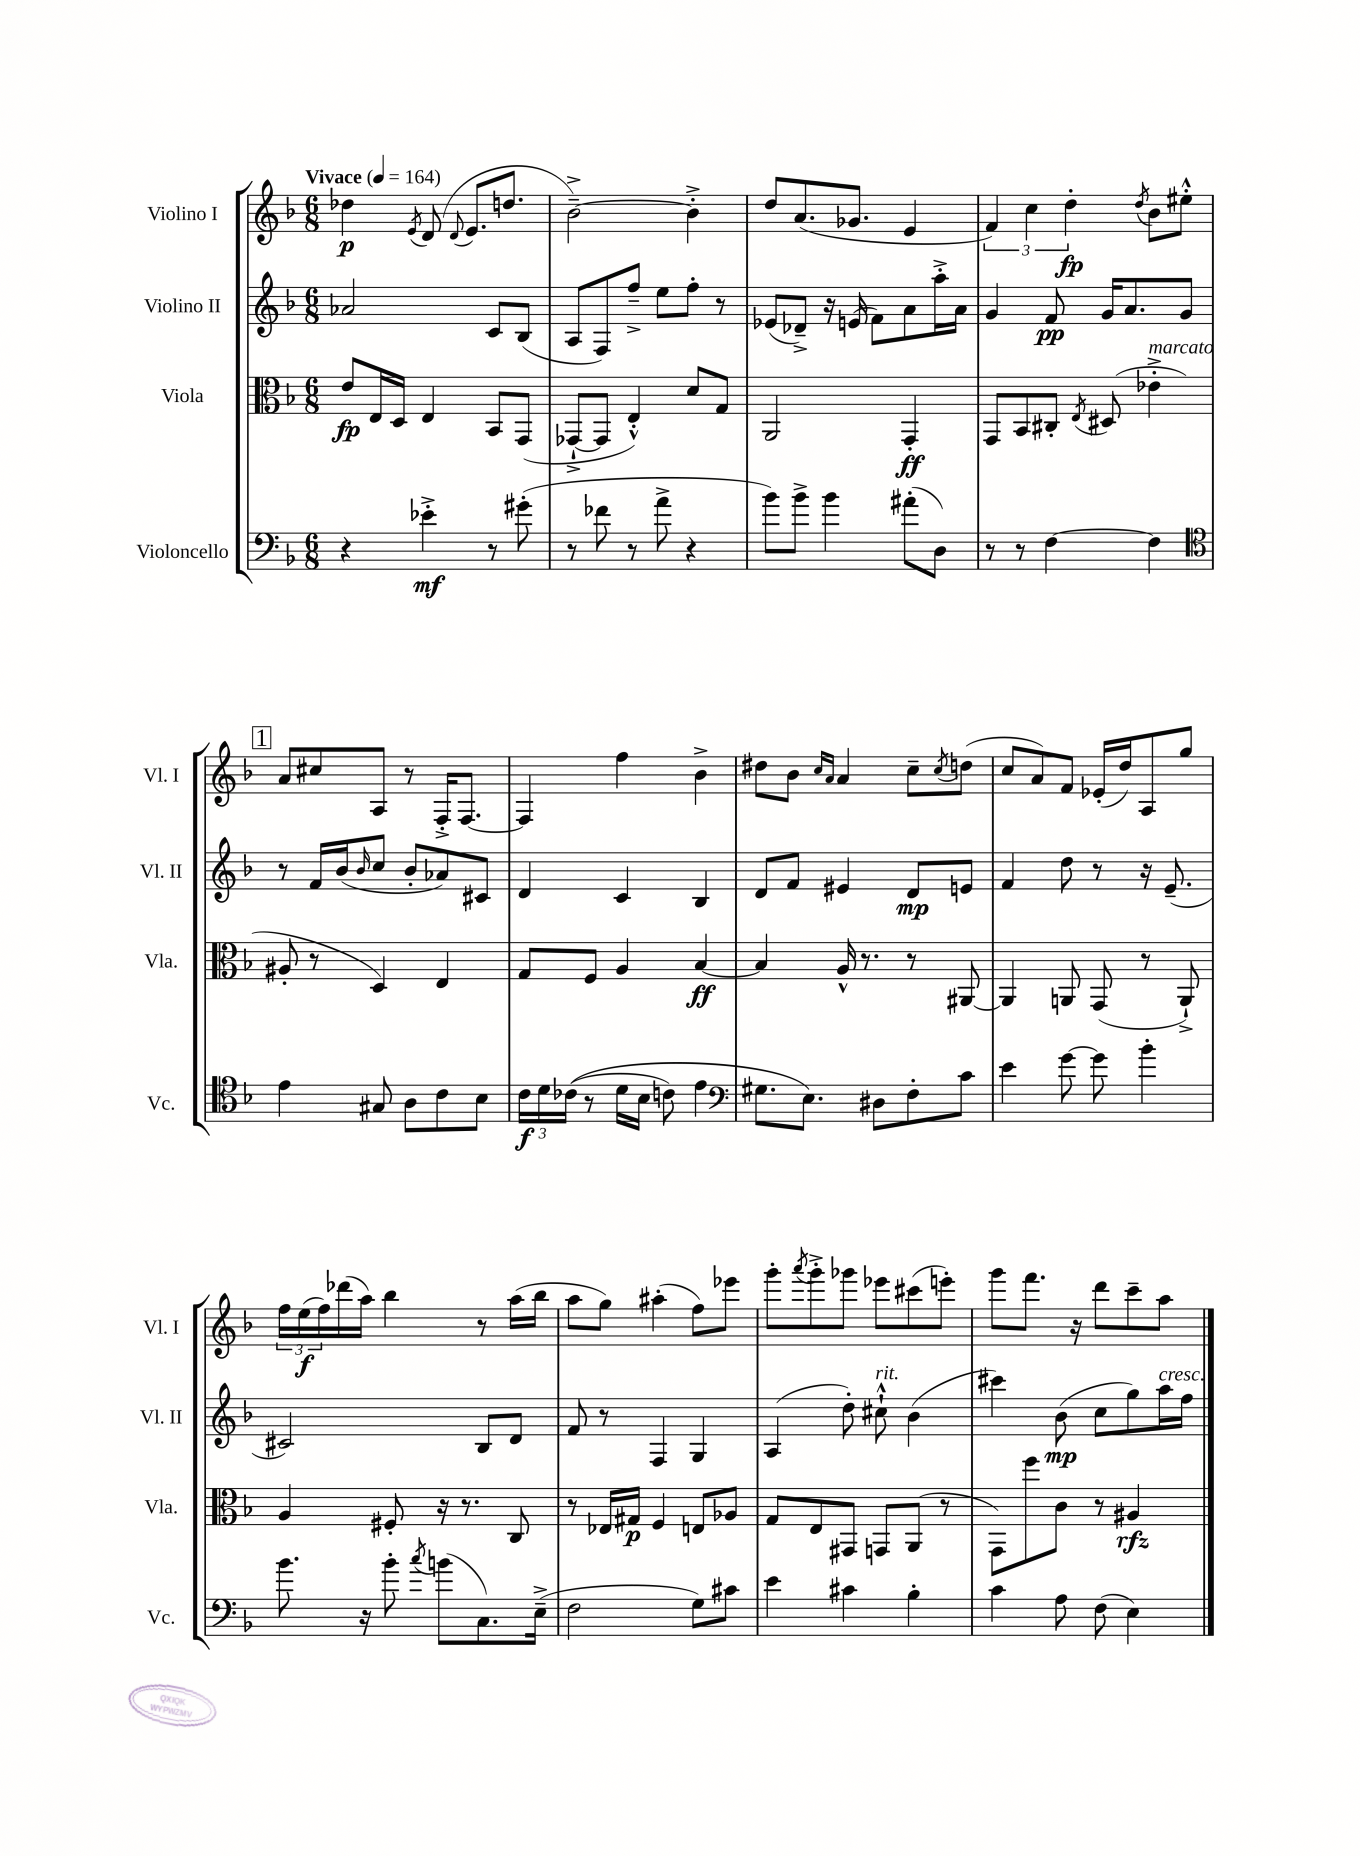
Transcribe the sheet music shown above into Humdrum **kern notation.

**kern	**kern	**kern	**kern
*staff4	*staff3	*staff2	*staff1
*clefF4	*clefC3	*clefG2	*clefG2
*k[b-]	*k[b-]	*k[b-]	*k[b-]
*M6/8	*M6/8	*M6/8	*M6/8
*MM164	*MM164	*MM164	*MM164
4r	8e	2a-	4dd-
.	16E	.	.
.	16D	.	.
.	.	.	8qe
4e-'^	4E	.	(8d
.	.	.	8qqd
.	.	.	8.e
8r	8BB-	8c	.
.	.	.	8.dd
(8g#'	(8GG	(8B-	.
=	=	=	=
8r	[8GG-`^	8A	[2b-~^)
8f-	8GG-]	8F)	.
8r	4E'^^)	8ff~^	.
8a^	.	8ee	.
4r	8d	8ff'	4b-'^]
.	8G	8r	.
=	=	=	=
8b-)	2AA	(8e-	8dd
8b-^	.	8d-~^)	(8.a
4b-	.	16r	.
.	.	(16e	8.g-
.	.	8f)	.
(8a#'	4GG'	8a	4e
8D)	.	16aa'^	.
.	.	16a	.
=	=	=	=
8r	8GG	4g	6f)
8r	8BB-	.	.
.	.	.	6cc
[4F	8C#'	8f	.
.	.	.	6dd'
.	8qE	.	.
.	(8D#	16g	.
.	.	8.a	.
.	.	.	8qdd
4F]	4e-'^	.	8b-
.	.	8g	8ee#'^^
=	=	=	=
*clefC4	*	*	*
4e	8A#'	8r	8a
.	8r	16f	8cc#
.	.	(16b-	.
.	.	16qqb-	.
8G#	4D)	8cc	8A
8A	.	8b-'	8r
8c	4E	8a-)	16F'^
.	.	.	[8.F
8B-	.	8c#	.
=	=	=	=
24c	8G	4d	4F]
24d	.	.	.
&((24c-	.	.	.
8r	8F	.	.
16d	4A	4c	4ff
16B-	.	.	.
8c)	.	.	.
4e	[4B-	4B-	4b-^
=	=	=	=
*clefF4	*	*	*
8.G#	4B-]	8d	8dd#
.	.	8f	8b-
8.E&)	.	.	.
.	.	.	16qqcc
.	.	.	16qqa
.	16A^^	4e#	4a
.	8.r	.	.
8D#	.	.	.
8F'	8r	8d	8cc~
.	.	.	8qcc
8c	[8AA#	8e	(8dd
=	=	=	=
4e	4AA#]	4f	8cc
.	.	.	8a)
[8g	8AA	8dd	8f
8g]	(8GG	8r	(16e-'
.	.	.	16dd)
4b-'	8r	16r	8A
.	.	(8.e~	.
.	8AA`^)	.	8gg
=	=	=	=
8.b-	4A	2c#)	24ff
.	.	.	(24ee
.	.	.	24ff)
.	.	.	(16ddd-
16r	.	.	16aa)
8b-'	8F#'	.	4bb-
8qcc	.	.	.
(8b	16r	.	.
.	8.r	.	.
8.C)	.	8B-	8r
.	8C	8d	(16aa
(16E~^	.	.	16bb-
=	=	=	=
2F	8r	8f	8aa
.	16E-	8r	8gg)
.	16G#	.	.
.	4F	4F	(4aa#'
8G)	8E	4G	8ff)
8c#	8A-	.	8eee-
=	=	=	=
4e	8G	(4A	8ggg'
.	.	.	8qaaa
.	8E	.	8ggg'^
4c#	8GG#	8dd')	8ggg-
.	8GG	8cc#`^^	8eee-
4B-'	(8AA	(4b-	(8ccc#
.	8r	.	8eee')
=	=	=	=
4c	8GG)	4ccc#)	8ggg
.	8ff	.	8.fff
8A	8c	(8b-	.
.	.	.	16r
(8F	8r	8cc	8ddd
4E)	4A#	8gg)	8ccc~
.	.	16aa	8aa
.	.	16ff	.
==	==	==	==
*-	*-	*-	*-
